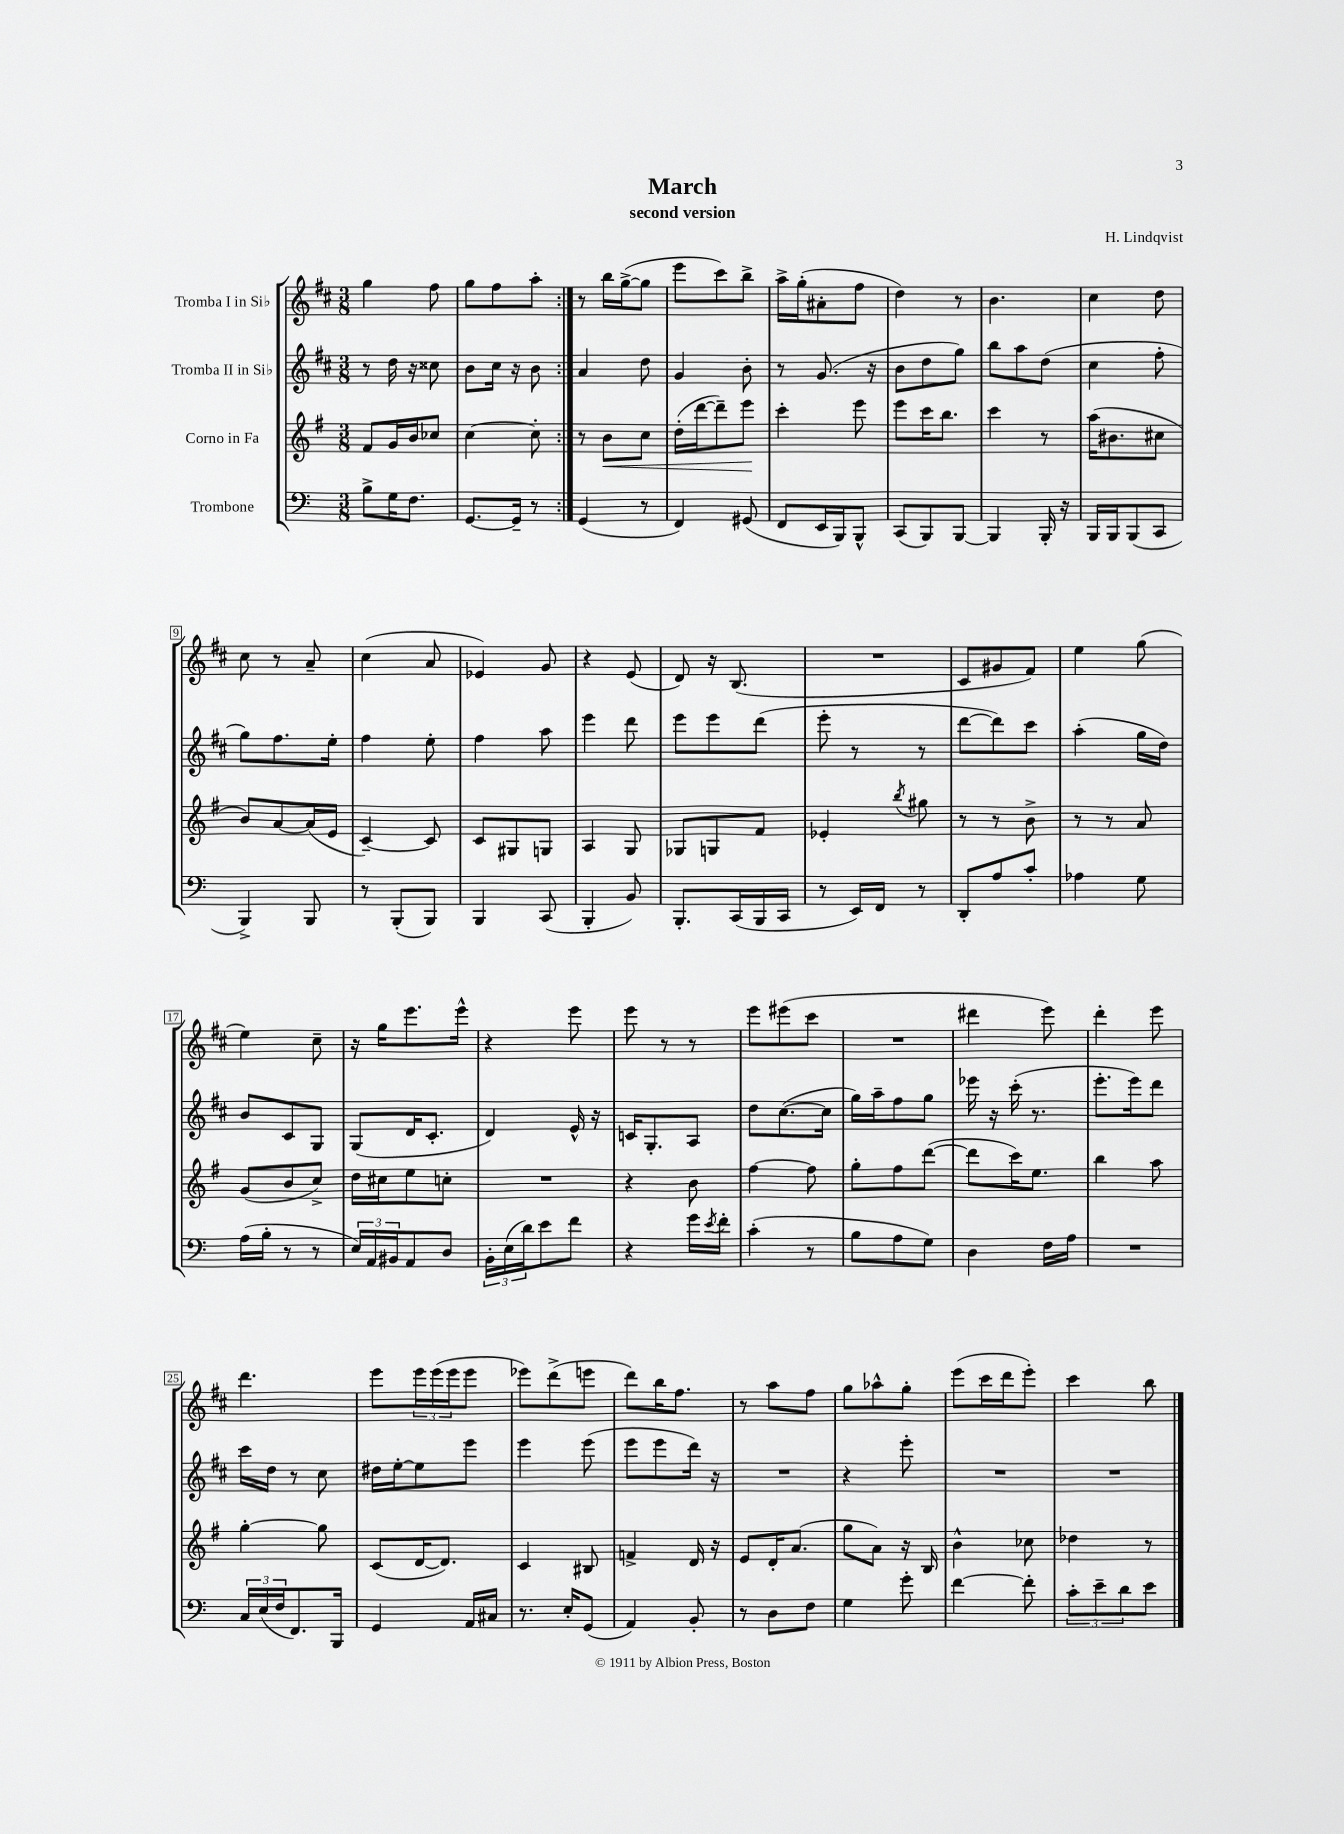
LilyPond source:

\header { title = "March" composer = "H. Lindqvist" subtitle = "second version" }
<<
\new StaffGroup <<
\new Staff = "s0" \with { instrumentName = "Tromba I in Sib" } {
    \clef treble \key d \major \numericTimeSignature \time 3/8
    \repeat volta 2 { g''4 fis''8 |
    g''8 fis''8 a''8-. | }
    r8 b''16 g''16~->( g''8 |
    e'''8 cis'''8) b''8-> |
    a''16-> g''16-.( ais'8-. fis''8 |
    d''4) r8 |
    b'4. |
    cis''4 d''8 |
    cis''8 r8 a'8-- |
    cis''4( a'8 |
    ees'4) g'8 |
    r4 e'8( |
    d'8) r16 b8.( |
    R4. |
    cis'8 gis'8 fis'8) |
    e''4 g''8( |
    e''4) cis''8-- |
    r16 g''16 e'''8. e'''16-^ |
    r4 e'''8 |
    e'''8 r8 r8 |
    e'''8 eis'''8( cis'''8 |
    R4. |
    dis'''4 e'''8) |
    d'''4-. e'''8 |
    d'''4. |
    e'''8 \tuplet 3/2 { e'''16 e'''16( e'''16 } e'''8 |
    ees'''8) d'''8->( e'''8 |
    d'''8) b''16 fis''8. |
    r8 a''8 fis''8 |
    g''8 aes''8-^ g''8-. |
    e'''8( cis'''16 d'''16 e'''8-.) |
    cis'''4 b''8 \bar "|." |
}
\new Staff = "s1" \with { instrumentName = "Tromba II in Sib" } {
    \clef treble \key d \major \numericTimeSignature \time 3/8
    \repeat volta 2 { r8 d''16 r16 cisis''8 |
    b'8 cis''16 r16 b'8 | }
    a'4 d''8 |
    g'4 b'8-. |
    r8 g'8.( r16 |
    b'8 d''8 g''8) |
    b''8 a''8 d''8( |
    cis''4 fis''8-. |
    g''8) fis''8. e''16-. |
    fis''4 e''8-. |
    fis''4 a''8 |
    e'''4 d'''8 |
    e'''8 e'''8 d'''8( |
    e'''8-. r8 r8 |
    d'''8~ d'''8) cis'''8 |
    a''4-.( g''16 d''16) |
    b'8 cis'8 g8 |
    g8( d'16 cis'8.-. |
    d'4) e'16-^ r16 |
    c'16 g8.-. a8 |
    d''8 cis''8.~( cis''16 |
    g''16) a''16-- fis''8 g''8 |
    ees'''16 r16 cis'''16-.( r8. |
    e'''8.-. e'''16) d'''8 |
    cis'''16 d''16 r8 cis''8 |
    dis''16 e''16~-. e''8 e'''8 |
    e'''4 e'''8( |
    e'''8 e'''8 d'''16) r16 |
    R4. |
    r4 e'''8-. |
    R4. |
    R4. \bar "|." |
}
\new Staff = "s2" \with { instrumentName = "Corno in Fa" } {
    \clef treble \key g \major \numericTimeSignature \time 3/8
    \repeat volta 2 { fis'8 g'16 b'16 ces''8 |
    c''4~ c''8-. | }
    r8 b'8\< c''8 |
    d''16-.( d'''16~ d'''8--) e'''8\! |
    c'''4-. e'''8 |
    e'''8 c'''16 b''8. |
    c'''4 r8 |
    a''16( bis'8. cis''8 |
    b'8) a'8~ a'16( e'16 |
    c'4~--) c'8 |
    c'8 gis8 g8 |
    a4 g8 |
    ges8 g8 fis'8 |
    ees'4-. \acciaccatura { b''8 } gis''8 |
    r8 r8 b'8-> |
    r8 r8 a'8 |
    g'8( b'8 c''8->) |
    d''16 cis''16 e''8 c''8-. |
    R4. |
    r4 b'8 |
    fis''4~ fis''8 |
    g''8-. fis''8 d'''8~( |
    d'''8 c'''16) e''8. |
    b''4 a''8 |
    g''4~-. g''8 |
    c'8( d'16~ d'8.) |
    c'4 bis8 |
    f'4-> d'16 r16 |
    e'8 d'16-. a'8.( |
    g''8 a'8) r16 b16 |
    b'4-^ ces''8 |
    des''4 r8 \bar "|." |
}
\new Staff = "s3" \with { instrumentName = "Trombone" } {
    \clef bass \key c \major \numericTimeSignature \time 3/8
    \repeat volta 2 { b8-> g16 f8. |
    g,8.~ g,16-- r8 | }
    g,4( r8 |
    f,4) gis,8( |
    f,8 e,16 b,,16) b,,8-^ |
    c,8( b,,8) b,,8~ |
    b,,4 b,,16-. r16 |
    b,,16 b,,16 b,,8( c,8 |
    b,,4->) b,,8 |
    r8 b,,8-.( b,,8) |
    b,,4 c,8( |
    b,,4-. b,8) |
    b,,8.-. c,16( b,,16 c,16 |
    r8 e,16) f,16 r8 |
    d,8-. a8 c'8-. |
    aes4 g8 |
    a16( b16-. r8 r8 |
    \tuplet 3/2 { e16) a,16 bis,16 } a,8 d8 |
    \tuplet 3/2 { b,16-. e16( d'16) } e'8 f'8 |
    r4 g'16 \acciaccatura { e'8 } f'16-. |
    c'4-.( r8 |
    b8 a8 g8) |
    d4 f16 a16 |
    R4. |
    \tuplet 3/2 { c16 e16( f16 } f,8.) b,,16 |
    g,4 a,16 cis16 |
    r8. e16-. g,8( |
    a,4) b,8-. |
    r8 d8 f8 |
    g4 g'8-. |
    f'4~ f'8-. |
    \tuplet 3/2 { c'8-. e'8-- d'8 } e'8 \bar "|." |
}
>>
>>
\layout { \context { \Score \override BarNumber.stencil = #(make-stencil-boxer 0.1 0.3 ly:text-interface::print) } }
